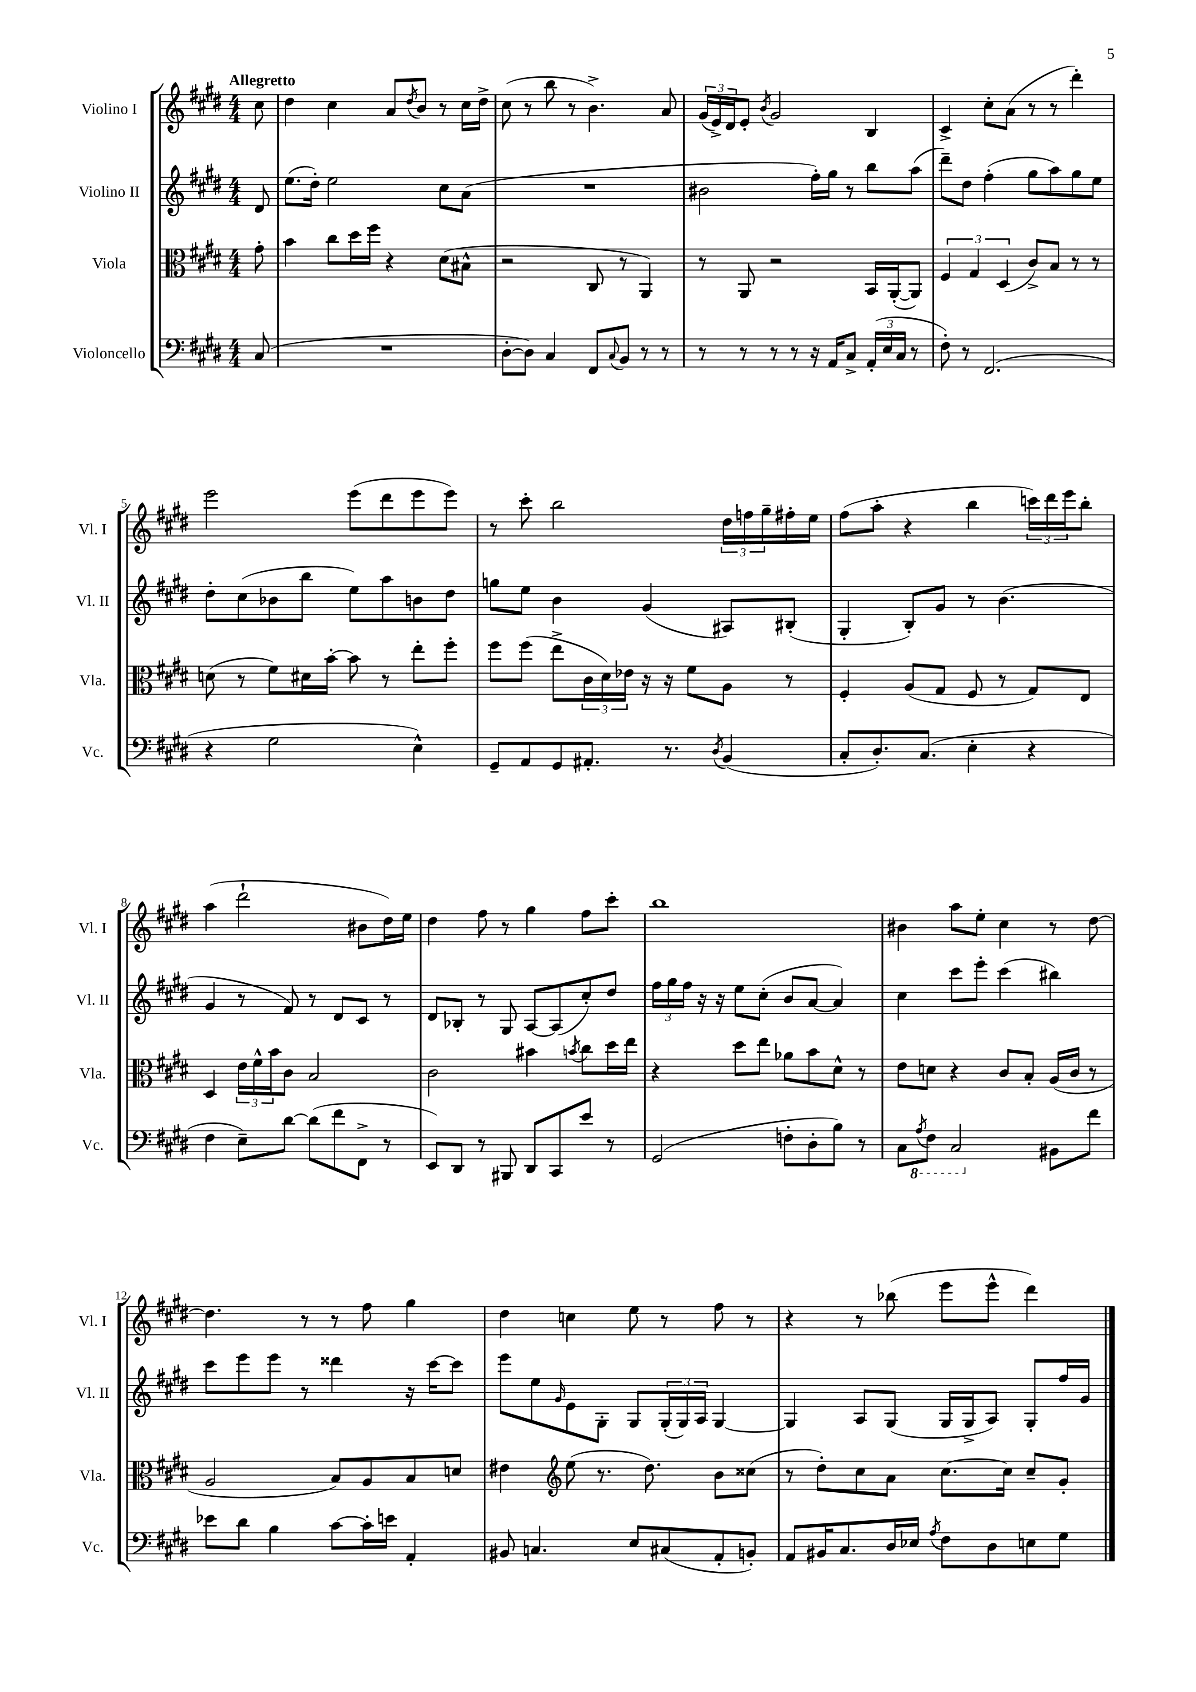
<<
\new StaffGroup <<
\new Staff = "s0" \with { instrumentName = "Violino I" shortInstrumentName = "Vl. I" } {
    \clef treble \key e \major \numericTimeSignature \time 4/4 \partial 8 \tempo "Allegretto"
    cis''8 |
    dis''4 cis''4 a'8 \acciaccatura { dis''8 } b'8 r8 cis''16 dis''16-> |
    cis''8( r8 b''8 r8 b'4.->) a'8 |
    \tuplet 3/2 { gis'16( e'16->) dis'16 } e'8-. \acciaccatura { b'8 } gis'2 b4 |
    cis'4-> cis''8-. a'8( r8 r8 dis'''4-.) |
    e'''2 e'''8( dis'''8 e'''8 e'''8) |
    r8 cis'''8-. b''2 \tuplet 3/2 { dis''16 f''16 gis''16-- } fis''16-. e''16 |
    fis''8( a''8-. r4 b''4 \tuplet 3/2 { c'''16) dis'''16 e'''16 } b''8-. |
    a''4( dis'''2-! bis'8 dis''16) e''16 |
    dis''4 fis''8 r8 gis''4 fis''8 cis'''8-. |
    b''1 |
    bis'4 a''8 e''8-. cis''4 r8 dis''8~ |
    dis''4. r8 r8 fis''8 gis''4 |
    dis''4 c''4 e''8 r8 fis''8 r8 |
    r4 r8 bes''8( e'''8 e'''8-^ dis'''4) \bar "|." |
}
\new Staff = "s1" \with { instrumentName = "Violino II" shortInstrumentName = "Vl. II" } {
    \clef treble \key e \major \numericTimeSignature \time 4/4 \partial 8
    dis'8 |
    e''8.( dis''16-.) e''2 cis''8 a'8( |
    R1 |
    bis'2 fis''16-.) gis''16 r8 b''8 a''8( |
    dis'''8--) dis''8 fis''4-.( gis''8 a''8) gis''8 e''8 |
    dis''8-. cis''8( bes'8 b''8 e''8) a''8 b'8 dis''8 |
    g''8 e''8 b'4 gis'4( ais8) bis8-.( |
    gis4-. b8-.) gis'8 r8 b'4.( |
    gis'4 r8 fis'8) r8 dis'8 cis'8 r8 |
    dis'8 bes8-. r8 gis8 a8~ a8( cis''8-.) dis''8 |
    \tuplet 3/2 { fis''16 gis''16 fis''16 } r16 r16 e''8 cis''8-.( b'8 a'8~ a'4) |
    cis''4 cis'''8 e'''8-. cis'''4( bis''4) |
    cis'''8 e'''8 e'''8 r8 disis'''4 r16 cis'''16~ cis'''8 |
    e'''8 e''8 \grace { gis'16 } e'8 gis8-. gis8 \tuplet 3/2 { gis16-.( gis16) a16 } gis4~ |
    gis4 a8 gis8( gis16 gis16-> a8) gis8-. fis''16 gis'16 \bar "|." |
}
\new Staff = "s2" \with { instrumentName = "Viola" shortInstrumentName = "Vla." } {
    \clef alto \key e \major \numericTimeSignature \time 4/4 \partial 8
    gis'8-. |
    b'4 cis''8 dis''16 fis''16 r4 dis'8( bis8-^ |
    r2 cis8 r8 a,4) |
    r8 a,8 r2 b,16 a,16~-.( a,8) |
    \tuplet 3/2 { fis4 gis4 dis4( } cis'8->) b8 r8 r8 |
    d'8( r8 fis'8) dis'16 b'16~-. b'8 r8 e''8-. fis''8-. |
    fis''8 fis''8( e''8-> \tuplet 3/2 { cis'16 dis'16) ees'16 } r16 r16 fis'8 a8 r8 |
    fis4-. a8( gis8 fis8 r8 gis8) e8 |
    dis4 \tuplet 3/2 { e'16 fis'16-^ b'16 } cis'8 b2 |
    cis'2 bis'4 \acciaccatura { b'8 } cis''8 dis''16 e''16 |
    r4 dis''8 e''8 aes'8 b'8 dis'8-^ r8 |
    e'8 d'8 r4 cis'8 b8-. a16( cis'16 r8 |
    a2 b8) a8 b8 d'8 |
    eis'4 \clef treble e''8( r8. dis''8.) b'8 cisis''8( |
    r8 dis''8-.) cis''8 a'8 cis''8.~ cis''16 cis''8-- gis'8-. \bar "|." |
}
\new Staff = "s3" \with { instrumentName = "Violoncello" shortInstrumentName = "Vc." } {
    \clef bass \key e \major \numericTimeSignature \time 4/4 \partial 8
    cis8( |
    R1 |
    dis8~-. dis8) cis4 fis,8 \appoggiatura { cis8 } b,8 r8 r8 |
    r8 r8 r8 r8 r16 a,16 cis8-> \tuplet 3/2 { a,16-.( e16 cis16 } r8 |
    fis8-.) r8 fis,2.( |
    r4 gis2 e4-^) |
    gis,8-- a,8 gis,8 ais,8.-. r8. \acciaccatura { dis8 } b,4( |
    cis8-. dis8.-.) cis8.( e4-. r4 |
    fis4 e8--) dis'8~ dis'8( fis'8 fis,8-> r8 |
    e,8) dis,8 r8 bis,,8 dis,8 cis,8 e'8 r8 |
    gis,2( f8-. dis8-. b8) r8 |
    cis8 \ottava #-1 \acciaccatura { a,8 } fis,8 cis,2 \ottava #0 bis,8 fis'8 |
    ees'8 dis'8 b4 cis'8~ cis'16-. e'16 a,4-. |
    bis,8 c4. e8 cis8( a,8-. b,8-.) |
    a,8 bis,16 cis8. dis16 ees16 \acciaccatura { a8 } fis8 dis8 e8 gis8 \bar "|." |
}
>>
>>
